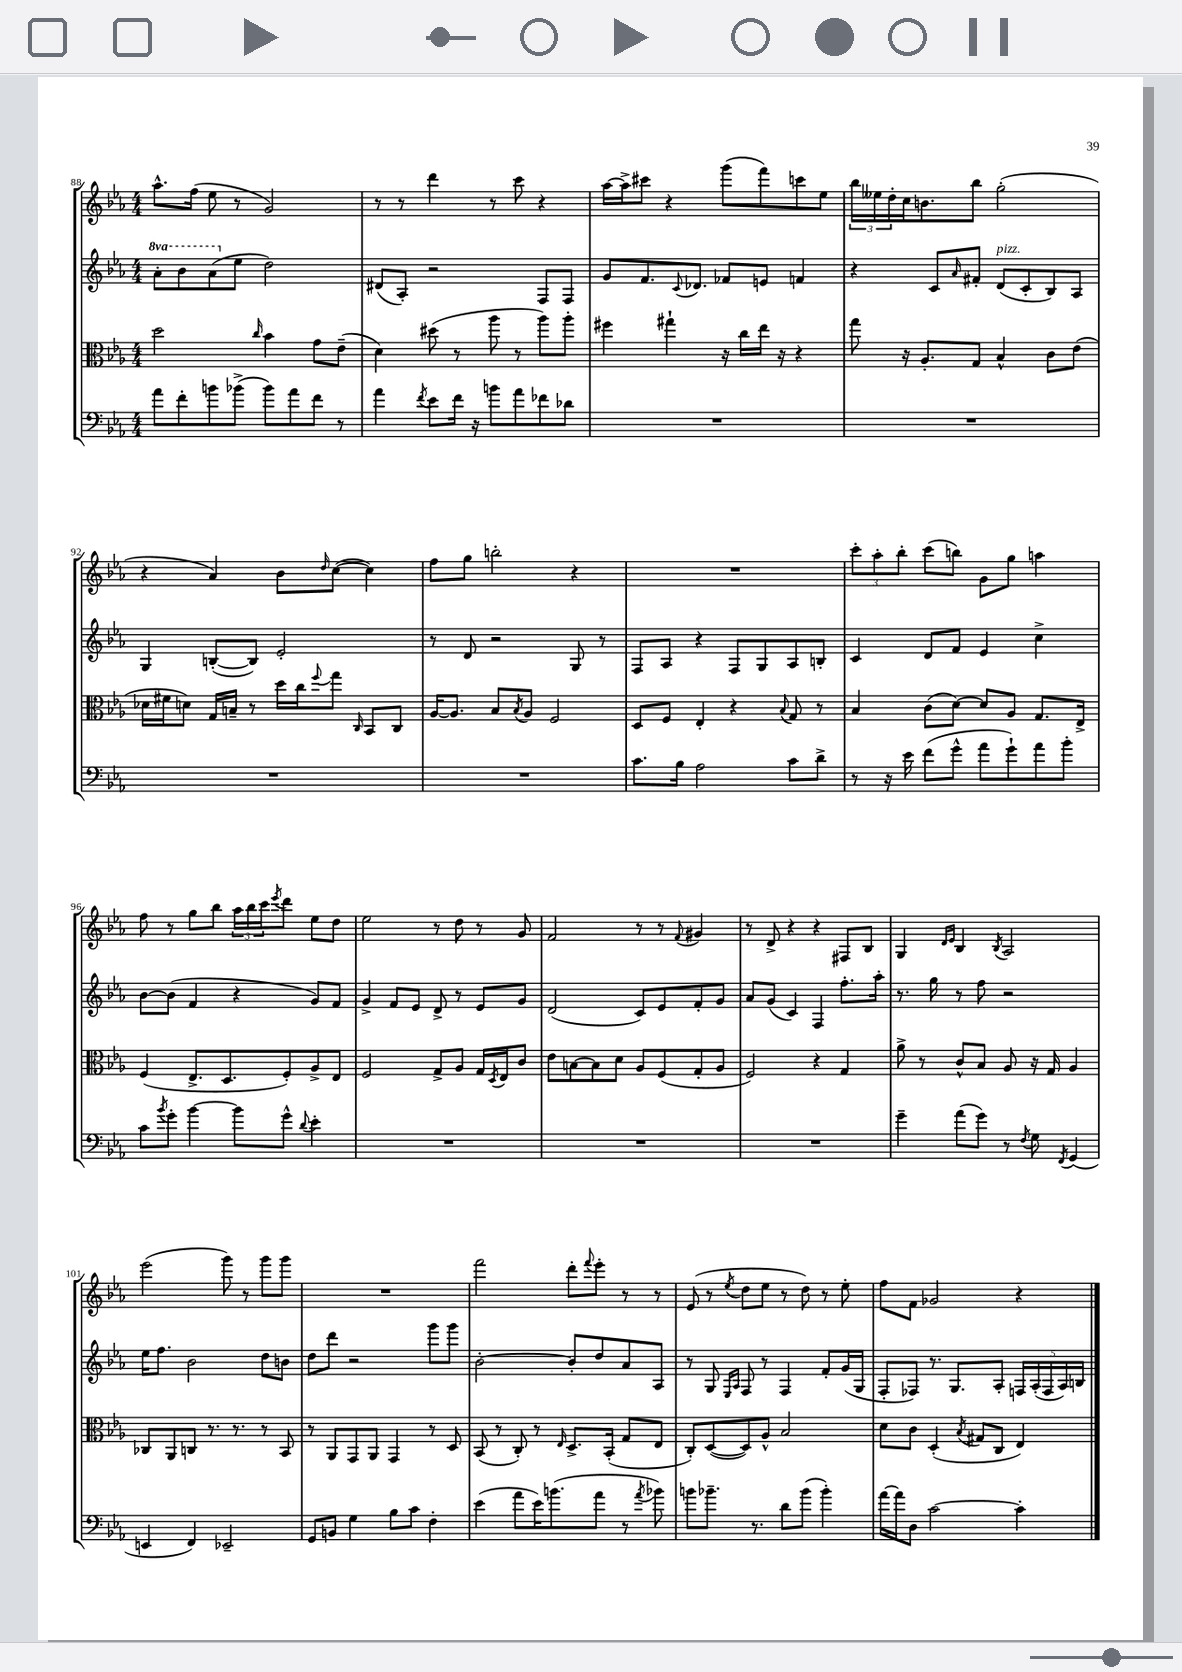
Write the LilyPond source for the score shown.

<<
\new StaffGroup <<
\new Staff = "s0" {
    \clef treble \key ees \major \numericTimeSignature \time 4/4
    aes''8.-^ f''16( ees''8 r8 g'2) |
    r8 r8 d'''4 r8 c'''8 r4 |
    aes''16~ aes''16-> cis'''8 r4 g'''8( f'''8) c'''8 ees''8 |
    \tuplet 3/2 { bes''16 eeses''16 d''16-. } c''16 b'8. bes''8 g''2-.( |
    r4 aes'4) bes'8 \grace { d''16 } c''8~( c''4) |
    f''8 g''8 b''2-. r4 |
    R1 |
    \tuplet 3/2 { c'''8-. aes''8-. bes''8-. } c'''8( b''8) g'8 g''8 a''4 |
    f''8 r8 g''8 bes''8 \tuplet 3/2 { aes''16 bes''16 c'''16 } \acciaccatura { ees'''8 } d'''8 ees''8 d''8 |
    ees''2 r8 d''8 r8 g'8 |
    f'2 r8 r8 \appoggiatura { f'8 } gis'4 |
    r8 d'8-> r4 r4 fis8 bes8 |
    g4 \grace { d'16 ees'16 } bes4 \acciaccatura { bes8 } aes2 |
    ees'''2( g'''8) r8 g'''8 g'''8 |
    R1 |
    f'''2 d'''8-. \appoggiatura { f'''8 } ees'''8-. r8 r8 |
    ees'8( r8 \acciaccatura { ees''8 } d''8 ees''8 r8 d''8) r8 ees''8-. |
    f''8 f'8 ges'2 r4 \bar "|." |
}
\new Staff = "s1" {
    \clef treble \key ees \major \numericTimeSignature \time 4/4 \set Staff.ottavationMarkups = #ottavation-simple-ordinals
    \ottava #1 aes''8-. bes''8 aes''8( \ottava #0 ees''8 d''2) |
    dis'8( aes8-.) r2 f8 f8 |
    g'8 f'8. \appoggiatura { c'8 } des'8. fes'8 e'8 f'4 |
    r4 c'8 \grace { aes'16 } fis'8-. d'8^\markup { \italic "pizz." }( c'8-. bes8) aes8 |
    g4 b8~-.( b8) ees'2-. |
    r8 d'8 r2 g8 r8 |
    f8 aes8 r4 f8 g8 aes8 b8-. |
    c'4 d'8 f'8 ees'4 c''4-> |
    bes'8~ bes'8( f'4 r4 g'8) f'8 |
    g'4-> f'8 ees'8 d'8-> r8 ees'8 g'8 |
    d'2( c'8) ees'8 f'8-. g'8 |
    aes'8 g'8( c'4) f4 f''8.-. aes''16-. |
    r8. g''16 r8 f''8 r2 |
    ees''16 f''8. bes'2 d''8 b'8 |
    d''8 d'''8 r2 g'''8 g'''8 |
    bes'2~-. bes'8-. d''8 aes'8 aes8 |
    r8 g8 \grace { ees16 aes16 } f8 r8 f4 f'8-. g'16( g16 |
    f8-. fes8) r8. g8. aes8-. \tuplet 5/4 { f16 aes16-.( f16 aes16) b16 } \bar "|." |
}
\new Staff = "s2" {
    \clef alto \key ees \major \numericTimeSignature \time 4/4
    d''2 \grace { c''16 } bes'4 g'8 ees'8--( |
    d'4) dis''8( r8 aes''8 r8 aes''8) aes''8-. |
    fis''4 gis''4-! r16 c''16 ees''16 r16 r4 |
    g''8 r16 aes8.-. g8 bes4-^ c'8 ees'8( |
    des'16 fis'16 d'8) g16 b16-- r8 d''16 c''16 \appoggiatura { f''8 } g''8 \grace { c16 } bes,8 c8 |
    aes16~ aes8. bes8 \acciaccatura { bes8 } aes8 f2 |
    d8 f8 ees4-. r4 \appoggiatura { bes8 } g8 r8 |
    bes4 c'8( d'8~) d'8 aes8 g8. ees16-> |
    f4( ees8.-> d8. f8-.) aes8-> ees8 |
    f2 g8-> aes8 g16 \acciaccatura { d8 } ees16 c'8 |
    ees'8 b8~ b8 d'8 aes8 f8( g8-. aes8 |
    f2) r4 g4 |
    aes'8-> r8 c'8-^ bes8 aes8 r16 g16 aes4 |
    ces8 aes,8 c8 r8. r8. r8 bes,8 |
    r8 aes,8 g,8 aes,8 g,4 r8 d8 |
    bes,8( r8 c8-.) r8 \grace { ees16 } d8.-> bes,16-.( g8 ees8 |
    c8-.) d8~( d8) aes8-^ bes2 |
    d'8 c'8 d4-.( \acciaccatura { bes8 } gis8 c8 ees4) \bar "|." |
}
\new Staff = "s3" {
    \clef bass \key ees \major \numericTimeSignature \time 4/4
    aes'8 f'8-. b'8 bes'8->( bes'8) aes'8 f'8 r8 |
    aes'4 \acciaccatura { f'8 } ees'8 f'16 r16 b'8 aes'8 fes'8 des'8 |
    R1 |
    R1 |
    R1 |
    R1 |
    c'8. bes16 aes2 c'8 d'8-> |
    r8 r16 ees'16 f'8( g'8-^ aes'8 g'8-!) aes'8 bes'8-. |
    c'8 \acciaccatura { bes'8 } g'8-. bes'4~ bes'8 g'8-^ \appoggiatura { d'8 } ees'4-. |
    R1 |
    R1 |
    R1 |
    g'4-- aes'8( g'8) r8 \acciaccatura { f8 } g8 \acciaccatura { f,8 } g,4( |
    e,4 f,4) ees,2-- |
    g,8 b,8 g4 bes8 c'8 f4-. |
    ees'4( aes'8 ees'16) b'8.( aes'8 r8 \acciaccatura { aes'8 } bes'8) |
    b'8 bes'8.-- r8. d'8 bes'8( bes'4-.) |
    aes'16~ aes'16 d8 c'2~ c'4-. \bar "|." |
}
>>
>>
\layout { \context { \Score currentBarNumber = #88 } }
